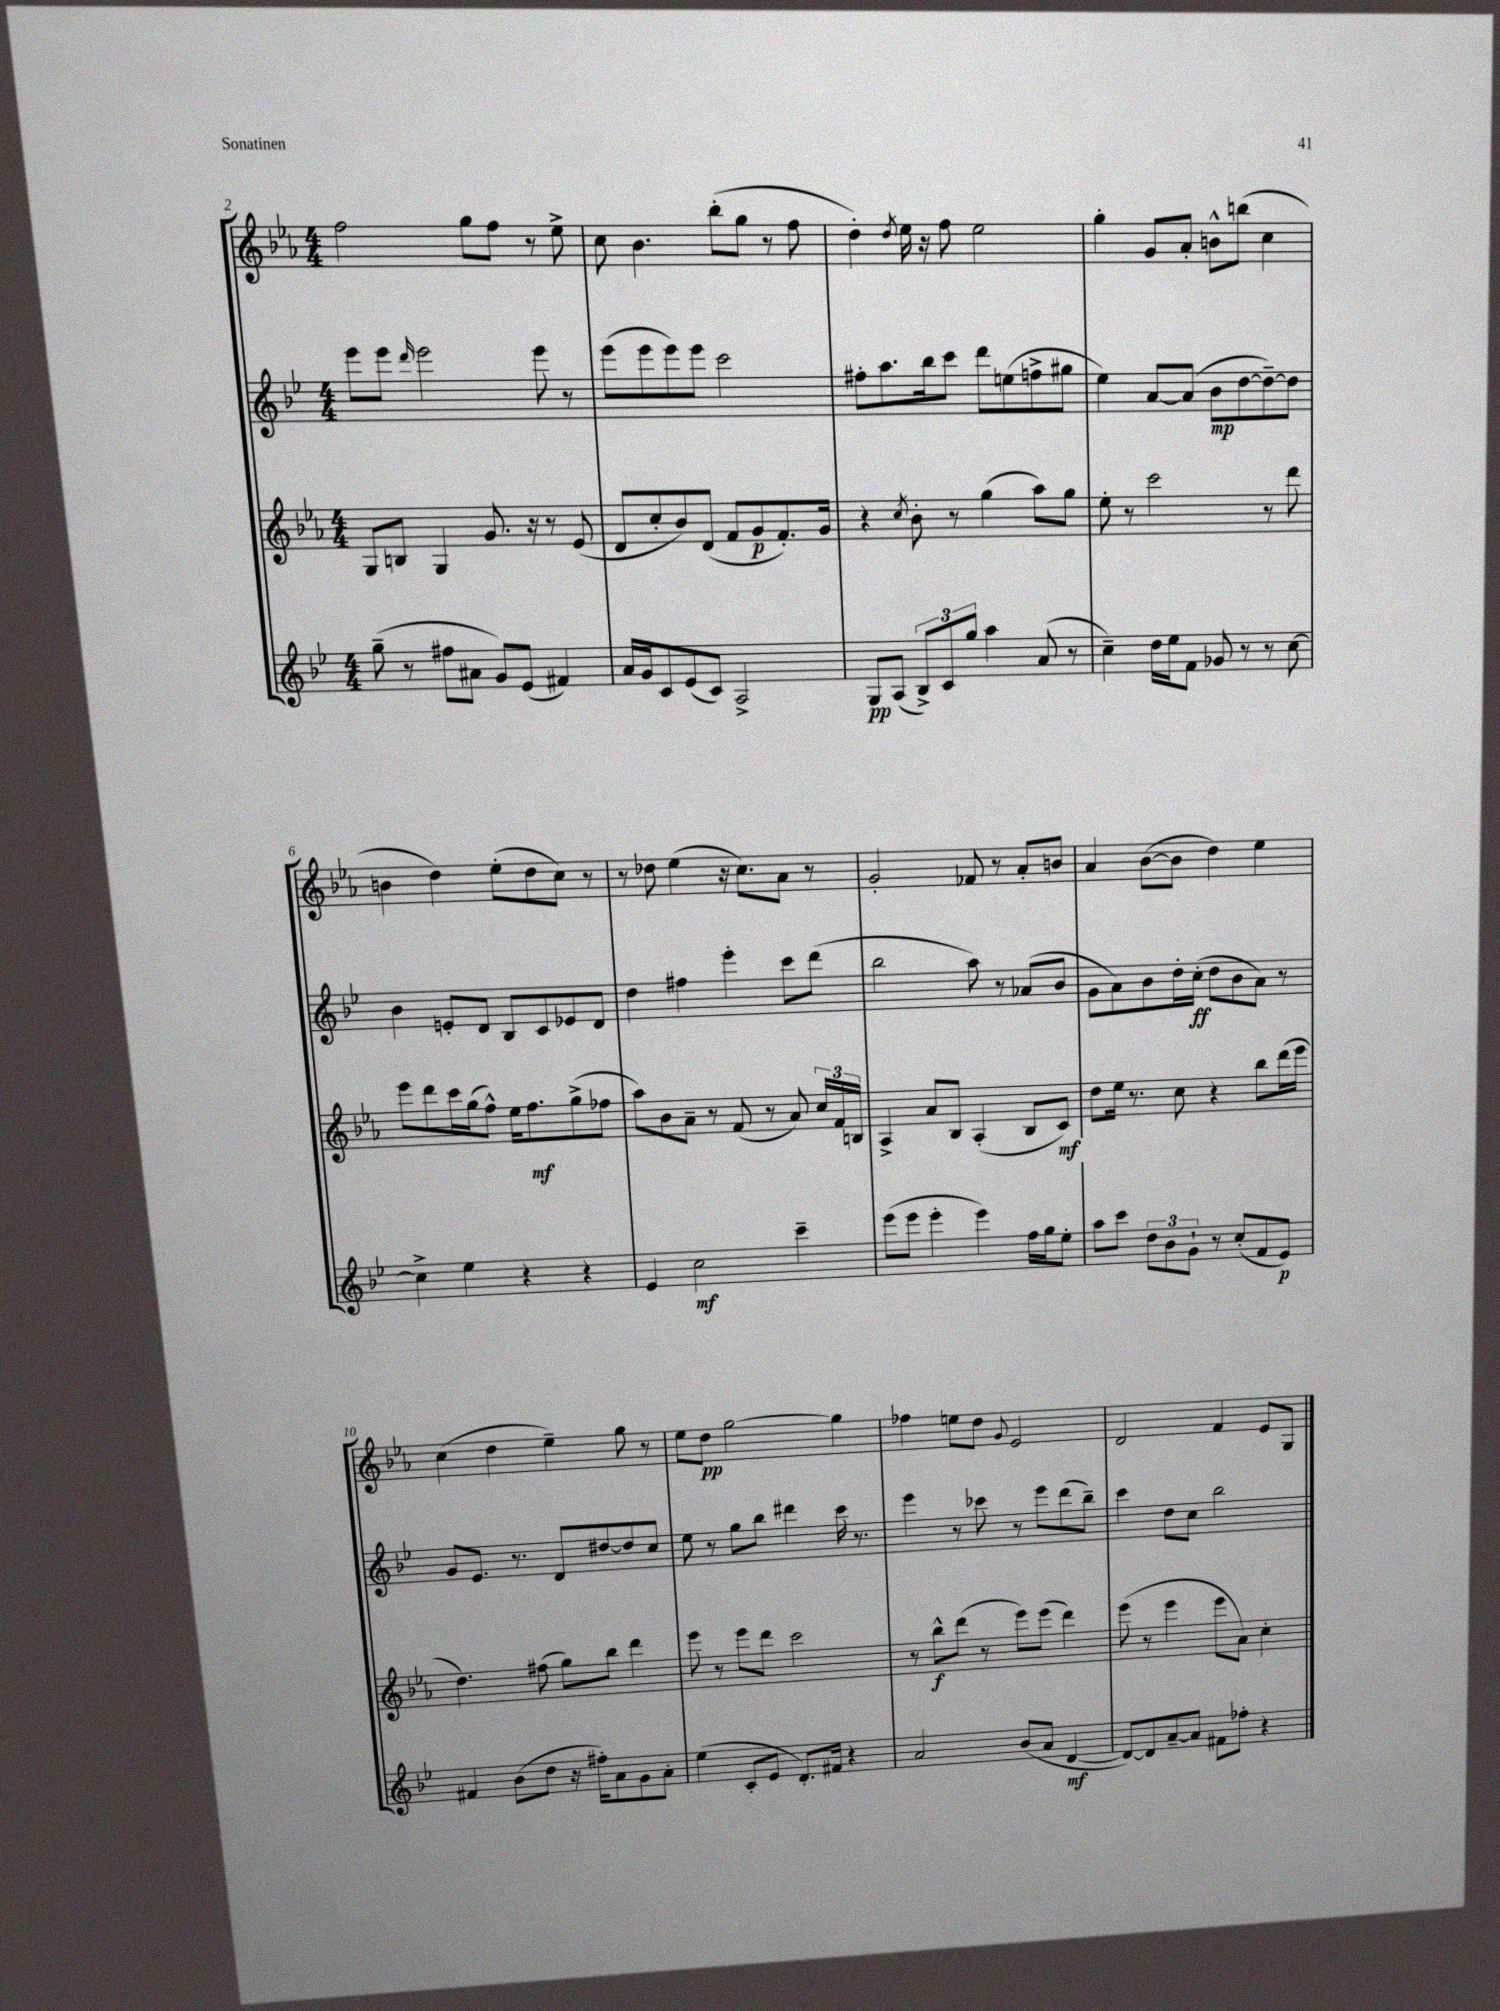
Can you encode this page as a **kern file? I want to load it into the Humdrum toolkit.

**kern	**kern	**kern	**kern
*staff4	*staff3	*staff2	*staff1
*clefG2	*clefG2	*clefG2	*clefG2
*k[b-e-]	*k[b-e-a-]	*k[b-e-]	*k[b-e-a-]
*M4/4	*M4/4	*M4/4	*M4/4
(8gg~	8G	8eee-	2ff
8r	8B	8eee-	.
.	.	16qqddd	.
8ff#	4G	2eee-	.
8a#	.	.	.
8g)	8.g	.	8gg
(8e-	.	.	8ff
.	16r	.	.
4f#)	8r	8eee-	8r
.	(8e-	8r	8ee-^
=	=	=	=
16a	8d	(8eee-	8cc
16g	.	.	.
8c	8cc'	8eee-	4.b-
(8e-	8b-)	8eee-)	.
8c)	(8d	8eee-	.
2A^	8f	2ccc	(8bb-'
.	8g	.	8gg
.	8.f')	.	8r
.	.	.	8ff
.	16g	.	.
=	=	=	=
8G	4r	8ff#'	4dd')
(8A	.	8.aa	.
.	8qcc	.	8qdd
12B-^)	8b-'	.	16ee-
.	.	16bb-	16r
12c	.	.	.
.	8r	8ccc	8ff
12gg	.	.	.
4aa	(4gg	8ddd	2ee-
.	.	(8ee	.
(8a	8aa-)	8ff^	.
8r	8gg	8gg#	.
=	=	=	=
4cc~)	8ee-'	4ee-)	4gg'
.	8r	.	.
16dd	2ccc	[8a	8g
16ee-	.	.	.
8f	.	(8a]	8a-'
8g-	.	8b-	8b^^
8r	.	[8dd	(8bb
8r	8r	8dd~_)	4cc
[8cc	8ddd	8dd]	.
=	=	=	=
4cc^]	8eee-	4b-	4b
.	8ddd	.	.
4ee-	16ccc	8e'	4dd)
.	(16gg	.	.
.	8ff^^)	8d	.
4r	16ee-	8B-	(8ee-'
.	8.ff	.	.
.	.	8c	8dd
4r	(8gg^	8e-	8cc)
.	8ff-	8d	8r
=	=	=	=
4e-	8aa-)	4dd	8r
.	8b-	.	8dd-
2cc	8a-~	4ff#	(4ee-
.	8r	.	.
.	(8f	4eee-'	16r
.	.	.	8.cc)
.	8r	.	.
4ccc~	8a-)	8ccc	8a-
.	24cc	(8ddd	8r
.	24f	.	.
.	24B	.	.
=	=	=	=
(8eee-	4A-^	2bb-	2g'
8eee-	.	.	.
4eee-'	8a-	.	.
.	8B-	.	.
4eee-)	(4A-'	8aa)	8f-
.	.	8r	8r
16ff	8B-	(8a-	8a-'
16gg	.	.	.
8ee-'	8c)	8b-	8b
=	=	=	=
8aa	8dd	8g	4a-
8ccc	16ee-	8a)	.
.	8.r	.	.
12dd	.	8b-	([8b-
12b-	.	.	.
.	8cc	16dd'	8b-]
12g`	.	.	.
.	.	(16cc'	.
8r	4r	8dd	4dd)
(8cc'	.	8b-	.
8f	8bb-	8a)	4ee-
8e-)	(16ddd	8r	.
.	16eee-	.	.
=	=	=	=
4f#	4.dd)	8g	(4cc
.	.	8.e-	.
(8b-	.	.	4dd
.	.	8.r	.
8dd	(8ff#	.	.
16r	8gg)	8d	4ee-~)
16ff#')	.	.	.
8a	8bb-	[8dd#	.
8g	4ddd	8dd#]	8gg
8a'	.	8cc	8r
=	=	=	=
(4ee-	8eee-	8ee-	8ee-
.	8r	8r	8dd
8c'	8eee-	8gg	[2gg
8e-	8ddd	8bb-	.
8.d')	2ccc	4ddd#	.
16f#	.	.	.
4r	.	16ccc	4gg]
.	.	8.r	.
=	=	=	=
2a	8r	4eee-	4ff-
.	8bb-^^	.	.
.	(8ddd	8r	8ee
.	8r	8ccc-	8dd
.	.	.	8qqg
(8b-	8eee-)	8r	2e-
8a	(8eee-	8eee-	.
[4d	4ddd)	(8ddd	.
.	.	8bb-~)	.
=	=	=	=
8d_)	(8eee-	4ccc	2d
8d]	8r	.	.
[8a~	4eee-	8dd	.
8a]	.	8cc	.
8f#	8eee-	2bb-	4f
8ff-'	8a-)	.	.
4r	4cc'	.	8e-
.	.	.	8G
==	==	==	==
*-	*-	*-	*-
